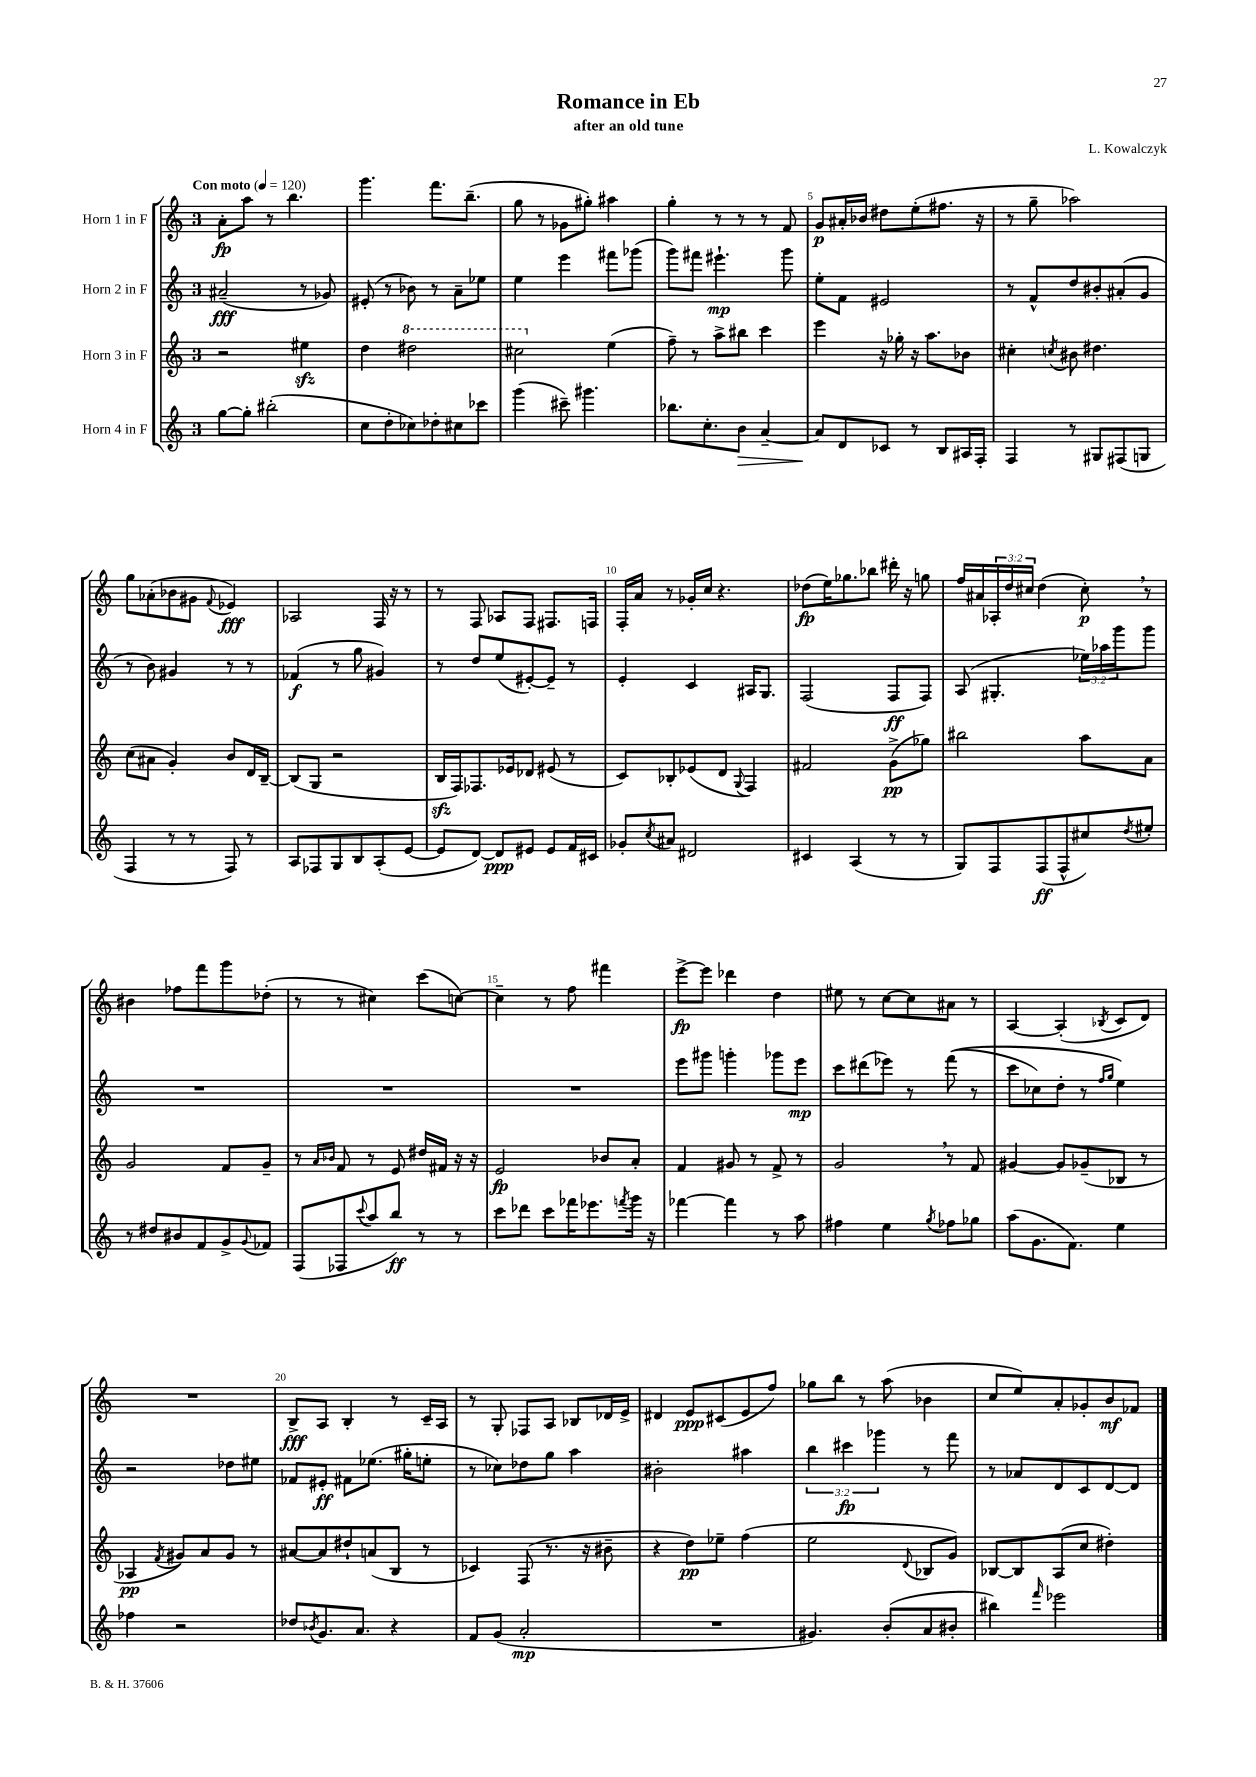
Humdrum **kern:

**kern	**kern	**kern	**kern
*staff4	*staff3	*staff2	*staff1
*clefG2	*clefG2	*clefG2	*clefG2
*k[]	*k[]	*k[]	*k[]
*M3/4	*M3/4	*M3/4	*M3/4
*MM120	*MM120	*MM120	*MM120
[8gg	2r	(2a#~	8a'
8gg']	.	.	8aa
(2bb#'	.	.	8r
.	.	.	4.bb
.	4ee#	8r	.
.	.	8g-)	.
=	=	=	=
8cc	4dd	(8e#'	4.ggg
8dd'	.	8r	.
8cc-)	2ddd#	8b-)	.
8dd-'	.	8r	8.fff
8cc#	.	8a~	.
.	.	.	(8.bb~
8ccc-	.	8ee-	.
=	=	=	=
(4ggg	2ccc#	4ee	8gg
.	.	.	8r
8ccc#~)	.	4eee	8g-
4.ggg#	.	.	8gg#')
.	(4ee	8fff#	4aa#
.	.	(8ggg-	.
=	=	=	=
8.bb-	8ff~)	8ggg)	4gg'
.	8r	8fff#	.
8.cc'	.	.	.
.	8aa^	4.eee#`	8r
8b	8bb#	.	8r
[4a~	4ccc	.	8r
.	.	8ggg	8f
=	=	=	=
8a]	4eee	8ee'	8g
8d	.	8f	16a#'
.	.	.	16b-
8c-	16r	2e#	8dd#
.	16gg-'	.	.
8r	16r	.	(8ee'
.	8.aa	.	.
8B	.	.	8.ff#
16A#	8b-	.	.
16F'	.	.	16r
=	=	=	=
4F	4cc#'	8r	8r
.	.	8f^^	8gg~
.	8qcc	.	.
8r	8b#	8dd	2aa-)
8G#	4.dd#	8b#'	.
(8F#	.	(8a#'	.
8G	.	8g	.
=	=	=	=
4F	(8cc	8r	8gg
.	8a#	8b)	(8a-'
8r	4g')	4g#	8b-
8r	.	.	8g#
.	.	.	8qqf
8F)	8b	8r	4e-)
8r	16d	8r	.
.	[16B~	.	.
=	=	=	=
8A	(8B]	(4f-	2A-
8F-	8G	.	.
8G	2r	8r	.
8B	.	8gg	.
(8A'	.	4g#)	16F
.	.	.	16r
[8e	.	.	8r
=	=	=	=
8e]	16B	8r	8r
.	16F)	.	.
[8d)	8.F-	8dd	8F
8d]	.	(8ee	8A-
.	16e-	.	.
8e#	8d-	[8e#')	8F
8e#	(8e#	8e#~]	8.F#
16f	8r	8r	.
16c#	.	.	16F
=	=	=	=
8g-'	8c)	4e'	16F'
.	.	.	16a
8qcc	.	.	.
8a#	8B-'	.	8r
2d#	(8e-	4c	16g-'
.	.	.	16cc
.	8d	.	4.r
.	8qqG	.	.
.	4F)	16A#	.
.	.	8.G	.
=	=	=	=
4c#	2f#	(2F	(8dd-
.	.	.	16ee)
.	.	.	8.gg-
(4A	.	.	.
.	.	.	8bb-
8r	(8g^	8F	16ddd#'
.	.	.	16r
8r	8gg-)	8F)	8gg
=	=	=	=
8G)	2bb#	(8A	16ff
.	.	.	16a#
8F	.	4.G#'	24A-'
.	.	.	24dd
.	.	.	24cc#
(8F	.	.	(4dd
8F^^	.	.	.
8cc#)	8aa	24ee-)	8cc#')
.	.	24aa-	.
.	.	24ggg	.
8qdd	.	.	.
8ee#'	8a	8ggg	8r
=	=	=	=
8r	2g	2.r	4b#
8dd#	.	.	.
8b#	.	.	8ff-
8f	.	.	8fff
8g^	8f	.	8ggg
8qqg	.	.	.
8f-	8g~	.	(8dd-'
=	=	=	=
(8F	8r	2.r	8r
.	16qqa	.	.
.	16qqb-	.	.
8F-	8f	.	8r
8qqccc	.	.	.
8aa	8r	.	4cc#)
8bb)	8e	.	.
8r	16dd#	.	(8ccc
.	16f#	.	.
8r	16r	.	[8cc)
.	16r	.	.
=	=	=	=
8ccc	2e	2.r	4cc~]
8ddd-	.	.	.
8ccc	.	.	8r
16fff-	.	.	8ff
8.eee-	.	.	.
.	8b-	.	4fff#
8qfff	.	.	.
16ggg	8a'	.	.
16r	.	.	.
=	=	=	=
[4fff-	4f	8eee	[8eee^
.	.	8ggg#	8eee]
4fff-]	8g#	4ggg'	4ddd-
.	8r	.	.
8r	8f^	8ggg-	4dd
8aa	8r	8eee	.
=	=	=	=
4ff#	2g	8ccc	8ee#
.	.	(8ddd#	8r
4ee	.	8eee-)	[8cc
.	.	8r	8cc]
8qgg	.	.	.
8ff-	8r	&((8fff	8a#
8gg-	8f	8r	8r
=	=	=	=
(8aa	[4g#	8ccc	[4A
8.g	.	8cc-)	.
.	8g#]	8dd'	(4A']
8.f)	.	.	.
.	(8g-~	8r	.
.	.	16qqff	.
.	.	16qqgg	8qB-
4ee	8B-	4ee&)	8c
.	8r	.	8d)
=	=	=	=
4ff-	4A-	2r	2.r
.	8qf	.	.
2r	8g#)	.	.
.	8a	.	.
.	8g#	8dd-	.
.	8r	8ee#	.
=	=	=	=
8dd-	[8a#	8f-	8B^
8qb-	.	.	.
8.g	8a#]	8e#'	8A
.	8dd#`	8f#	4B'
8.a	.	.	.
.	(8a	(8.ee-	.
4r	8B	.	8r
.	.	16gg#'	.
.	8r	8ee'	16c~
.	.	.	16A
=	=	=	=
8f	4c-)	8r	8r
(8g	.	8cc-)	8G'
2a'	(8F	8dd-	8F-
.	8.r	8gg	8A
.	.	4aa	8B-
.	16r	.	.
.	8b#~	.	16d-
.	.	.	16e^
=	=	=	=
2.r	4r	2b#'	4d#
.	8dd)	.	8e
.	8ee-~	.	(8c#
.	(4ff	4aa#	8e
.	.	.	8ff)
=	=	=	=
4.g#)	2ee	6bb	8gg-
.	.	.	8bb
.	.	6ccc#	.
.	.	.	8r
.	.	6ggg-	.
(8b'	.	.	(8aa
.	8qqd	.	.
8a	8B-	8r	4b-
8b#'	8g)	8fff	.
=	=	=	=
4bb#)	[8B-	8r	8cc
.	8B-]	8a-	8ee)
16qqfff	.	.	.
2eee-	(8A	8d	8a'
.	8cc	8c	8g-'
.	4dd#')	[8d	8b
.	.	8d]	8f-
==	==	==	==
*-	*-	*-	*-
